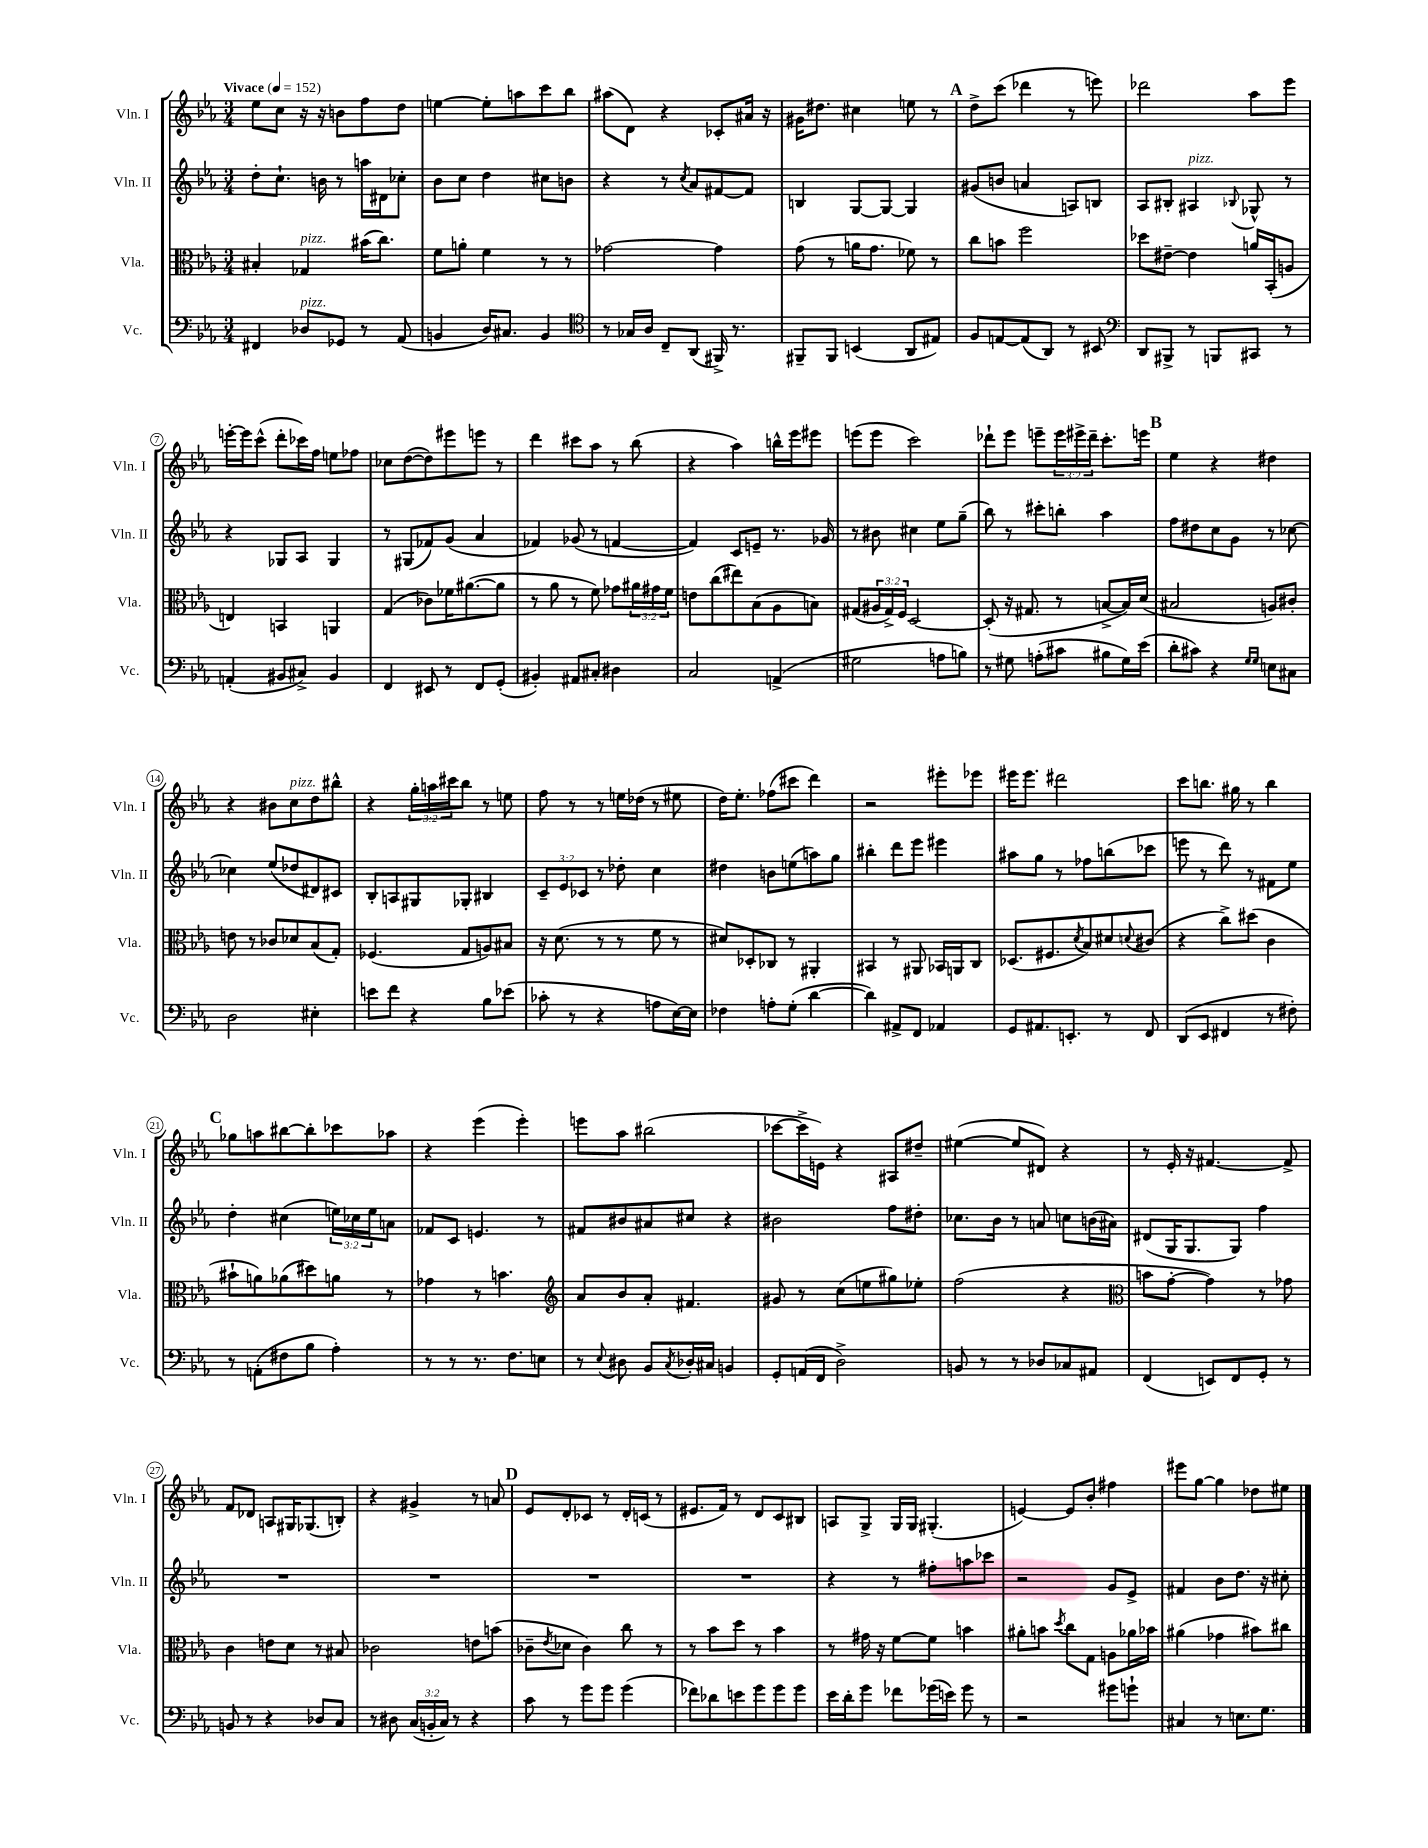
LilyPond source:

<<
\new StaffGroup <<
\new Staff = "s0" \with { instrumentName = "Vln. I" shortInstrumentName = "Vln. I" } {
    \clef treble \key ees \major \numericTimeSignature \time 3/4 \override Staff.TupletNumber.text = #tuplet-number::calc-fraction-text \tempo "Vivace" 4 = 152
    ees''8 c''8 r16 r16 b'8 f''8 d''8 |
    e''4~ e''8-. a''8 c'''8 bes''8 |
    ais''8( d'8) r4 ces'8-. ais'16 r16 |
    gis'16 dis''8. cis''4 e''8 r8 |
    \mark \markup { \bold "A" } d''8-> c'''8( des'''4 r8 e'''8) |
    des'''2 aes''8 ees'''8 |
    e'''16~-. e'''16 c'''8-^( d'''8-. ces'''16) f''16 e''8 fes''8 |
    ces''8 d''8~( d''8) eis'''8 e'''8 r8 |
    d'''4 cis'''8 aes''8 r8 bes''8( |
    r4 aes''4) b''16-^ ees'''16 eis'''8 |
    e'''8( e'''8 c'''2) |
    des'''8-! ees'''8 e'''8-- \tuplet 3/2 { e'''16 eis'''16-> des'''16-- } c'''8.-. e'''16 |
    \mark \markup { \bold "B" } ees''4 r4 dis''4 |
    r4 bis'8 c''8^\markup { \italic "pizz." } d''8 bis''8-^ |
    r4 \tuplet 3/2 { g''16-. a''16 cis'''16 } bes''8 r8 e''8 |
    f''8 r8 r8 e''16 des''16( r8 eis''8 |
    d''16) ees''8.-. fes''8( cis'''8 d'''4) |
    r2 eis'''8-. ees'''8 |
    eis'''16 eis'''8. dis'''2 |
    c'''8 b''8. gis''16 r8 b''4 |
    \mark \markup { \bold "C" } ges''8 a''8 bis''8~ bis''8-. ces'''8 aes''8 |
    r4 ees'''4( ees'''4-.) |
    e'''8 aes''8 bis''2( |
    ces'''8~ ces'''16-> e'16) r4 ais8 dis''8-- |
    eis''4~( eis''8 dis'8) r4 |
    r8 ees'16-. r16 fis'4.~ fis'8-> |
    f'8 des'8 a8 gis16 ges8.( b8-.) |
    r4 gis'4-> r8 a'8 |
    \mark \markup { \bold "D" } ees'8 d'8-. ces'8 r8 d'16-. c'16( r8 |
    eis'8. f'16) r8 d'8 c'8 bis8 |
    a8 g8-> g16 g16 gis4.-.( |
    e'4~) e'8 bes'8-. fis''4 |
    eis'''8 g''8~ g''4 des''8 eis''8 \bar "|." |
}
\new Staff = "s1" \with { instrumentName = "Vln. II" shortInstrumentName = "Vln. II" } {
    \clef treble \key ees \major \numericTimeSignature \time 3/4 \override Staff.TupletNumber.text = #tuplet-number::calc-fraction-text
    d''8-. c''8.-! b'16 r8 a''16 dis'16 ces''8-. |
    bes'8 c''8 d''4 cis''8 b'8 |
    r4 r8 \acciaccatura { c''8 } aes'8 fis'8~ fis'8 |
    b4 g8~ g8~ g4 |
    \mark \markup { \bold "A" } gis'8( b'8 a'4 a8) b8 |
    aes8 bis8-. ais4^\markup { \italic "pizz." } \appoggiatura { bes8 } ges8-^ r8 |
    r4 ges8 aes8 ges4 |
    r8 gis8( fes'8) g'8( aes'4 |
    fes'4) ges'8( r8 f'4~ |
    f'4) c'8 e'8-- r8. ges'16 |
    r8 bis'8 cis''4 ees''8 g''8--( |
    bes''8) r8 cis'''8-. b''8-. aes''4 |
    \mark \markup { \bold "B" } f''8 dis''8 c''8 g'8 r8 ces''8~ |
    ces''4 ees''8( des''8 dis'8) cis'8 |
    bes8-. a8 gis8 ges8-. bis4 |
    \tuplet 3/2 { c'8-- ees'8 ces'8 } r8 des''8-. c''4 |
    dis''4 b'8 e''8( a''8) g''8 |
    bis''4-. d'''8 ees'''8 eis'''4 |
    ais''8 g''8 r8 fes''8 b''8( ces'''8 |
    e'''8 r8 d'''8) r8 fis'8 ees''8 |
    \mark \markup { \bold "C" } d''4-. cis''4( \tuplet 3/2 { e''16) ces''16 e''16 } a'8 |
    fes'8 c'8 e'4. r8 |
    fis'8 bis'8 ais'8 cis''8 r4 |
    bis'2 f''8 dis''8-. |
    ces''8. bes'16 r8 a'8 c''8 b'16( ais'16) |
    dis'8( g16 g8. g8) f''4 |
    R2. |
    R2. |
    \mark \markup { \bold "D" } R2. |
    R2. |
    r4 r8 fis''8-. a''8 ces'''8 |
    r2 g'8 ees'8-> |
    fis'4 bes'8 d''8. r16 cis''8-. \bar "|." |
}
\new Staff = "s2" \with { instrumentName = "Vla." shortInstrumentName = "Vla." } {
    \clef alto \key ees \major \numericTimeSignature \time 3/4 \override Staff.TupletNumber.text = #tuplet-number::calc-fraction-text
    bis4-. ges4^\markup { \italic "pizz." } bis'16( c''8.) |
    f'8 a'8-. f'4 r8 r8 |
    ges'2~ ges'4 |
    g'8( r8 a'16 g'8. fes'8) r8 |
    \mark \markup { \bold "A" } c''8 b'8 f''2 |
    des''8 eis'8~-- eis'4 a'16 bes,16-.( a8 |
    e4) b,4 a,4 |
    g4( ces'8) fes'16 ais'8.~( ais'8 |
    r8 aes'8 r8 f'8) ges'8 \tuplet 3/2 { ais'16 gis'16 f'16 } |
    e'8 c''8( eis''8) bes8( aes8 b8) |
    gis8( \tuplet 3/2 { ais16 gis16->) f16 } d2~ |
    d8-.( r16 gis8. r8 b8~-> b16) d'16( |
    \mark \markup { \bold "B" } bis2 a8) cis'8-. |
    e'8 r8 ces'8 des'8 bes8( g8-.) |
    fes4.( g8 a8) bis8 |
    r16 d'8.( r8 r8 f'8 r8 |
    dis'8) des8-. ces8 r8 ais,4-. |
    bis,4 r8 ais,8 bes,16 a,16 c8 |
    des8.( fis8. \acciaccatura { d'8 } bes8) dis'8 \appoggiatura { d'8 } cis'8( |
    r4 c''8->) dis''8( c'4 |
    \mark \markup { \bold "C" } bis'8-! a'8) aes'8( dis''8) a'8 r8 |
    ges'4 r8 b'4. |
    \clef treble aes'8 bes'8 aes'8-. fis'4. |
    gis'8 r8 c''8( e''8 gis''8) ees''8-. |
    f''2( r4 |
    \clef alto b'8 g'8~-. g'4) r8 ges'8 |
    c'4 e'8 d'8 r8 bis8 |
    ces'2 e'8 b'8( |
    \mark \markup { \bold "D" } ces'8-- \acciaccatura { ees'8 } des'8 ces'4) c''8 r8 |
    r8 bes'8 d''8 r8 bes'4 |
    r8 gis'16 r16 f'8~ f'8 b'4 |
    ais'8-. b'8 \acciaccatura { d''8 } c''8 g8 a8 aes'16 bes'16 |
    ais'4( ges'4 bis'8) cis''8 \bar "|." |
}
\new Staff = "s3" \with { instrumentName = "Vc." shortInstrumentName = "Vc." } {
    \clef bass \key ees \major \numericTimeSignature \time 3/4 \override Staff.TupletNumber.text = #tuplet-number::calc-fraction-text
    fis,4 des8^\markup { \italic "pizz." } ges,8 r8 aes,8( |
    b,4 d16) cis8. b,4 |
    \clef tenor r8 ges16 aes16 c8-- aes,8( fis,16->) r8. |
    fis,8-- fis,8 b,4( aes,8 eis8) |
    \mark \markup { \bold "A" } f8 e8~ e8( aes,8) r8 bis,8 |
    \clef bass d,8 bis,,8-> r8 b,,8 cis,8 r8 |
    a,4-.( bis,8 cis8->) bis,4 |
    f,4 eis,8 r8 f,8 g,8-.( |
    bis,4-.) ais,8 cis8-. dis4 |
    c2 a,4->( |
    gis2 a8 b8) |
    r8 gis8 a8-.( cis'8 bis8 gis16) ees'16( |
    \mark \markup { \bold "B" } d'8-. cis'8) r4 \grace { g16 g16 } e8 cis8 |
    d2 eis4-. |
    e'8 f'8 r4 bes8 ees'8( |
    ces'8-. r8 r4 a8 ees16~) ees16 |
    fes4 a8-. g8-.( d'4~ |
    d'4) ais,8-> f,8 aes,4 |
    g,8 ais,8. e,8.-. r8 f,8 |
    d,8( ees,8 fis,4 r8 fis8-.) |
    \mark \markup { \bold "C" } r8 a,8-.( fis8 bes8 aes4-.) |
    r8 r8 r8. f8. e8 |
    r8 \appoggiatura { ees8 } dis8 bes,8 \acciaccatura { c8 } des16-. cis16 b,4 |
    g,8-. a,16( f,16 d2->) |
    b,8 r8 r8 des8 ces8 ais,8 |
    f,4( e,8) f,8 g,8-. r8 |
    b,8 r8 r4 des8 c8 |
    r8 dis8 \tuplet 3/2 { c16( b,16-. c16) } r8 r4 |
    \mark \markup { \bold "D" } c'8 r8 g'8 g'8 g'4( |
    fes'8) des'8 e'8 g'8 g'8 g'8 |
    ees'16 d'16-. g'8 fes'8 ges'16( e'16) ges'8 r8 |
    r2 gis'8 g'8-! |
    cis4 r8 e8. g8. \bar "|." |
}
>>
>>
\layout { \context { \Score \override BarNumber.stencil = #(make-stencil-circler 0.1 0.3 ly:text-interface::print) } }
